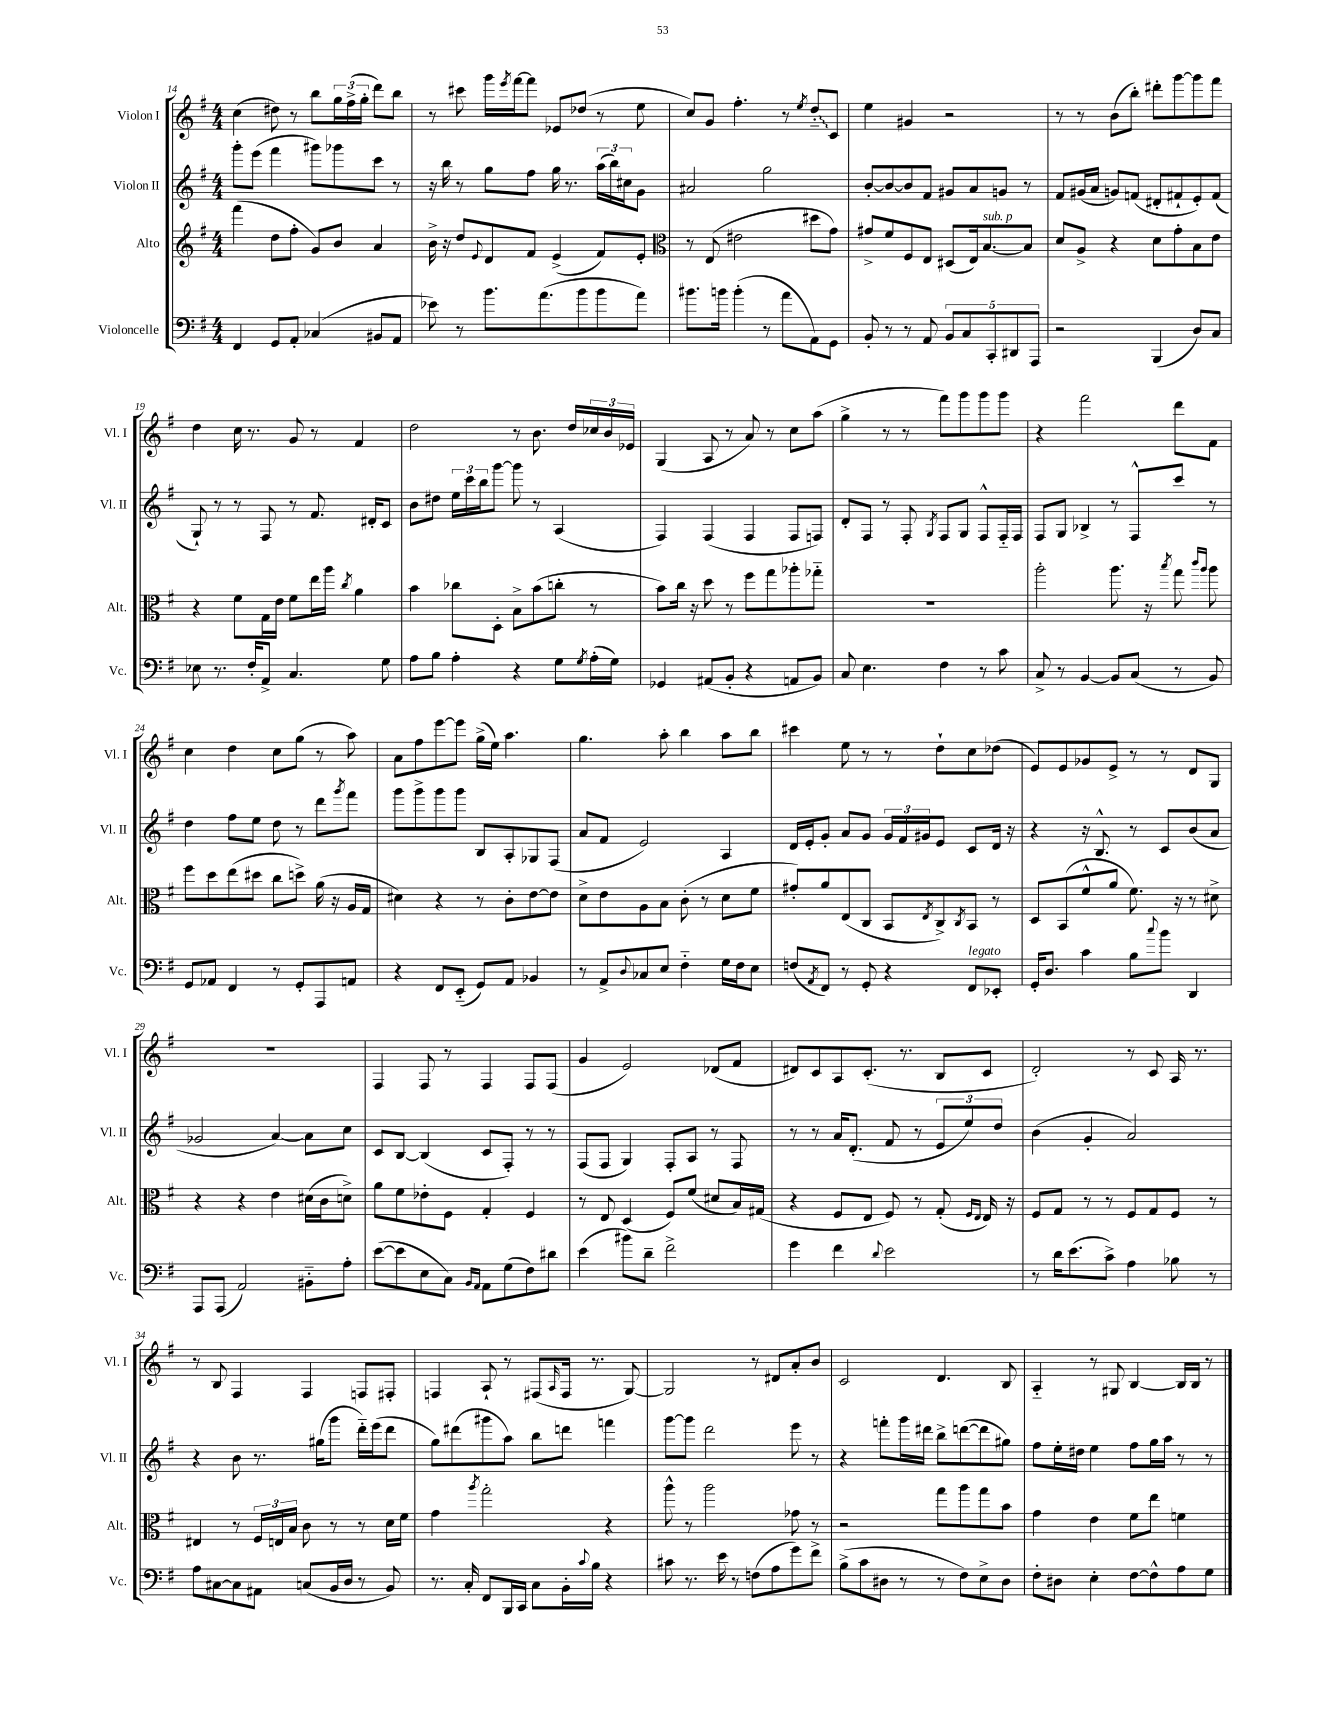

**kern	**kern	**kern	**kern
*staff4	*staff3	*staff2	*staff1
*clefF4	*clefG2	*clefG2	*clefG2
*k[f#]	*k[f#]	*k[f#]	*k[f#]
*M4/4	*M4/4	*M4/4	*M4/4
4FF#	(4fff#	8ggg'	(4cc
.	.	(8eee	.
8GG	8dd	4fff#	8dd#)
8AA'	8ff#'	.	8r
(4C-	8g)	8ggg#)	8bb
.	8b	8ggg-	24gg
.	.	.	(24ff#^
.	.	.	24gg'
8BB#	4a	8ccc	8ddd)
8AA	.	8r	8bb
=	=	=	=
8e-)	16b^	16r	8r
.	16r	16bb	.
8r	8dd	8r	8ccc#
.	8qqe	.	.
8.b	8d	8gg	16ggg
.	.	.	8qeee
.	.	.	[16fff#
.	8f#	8ff#	8fff#]
(8.a	.	.	.
.	(4e^	16gg	8e-
.	.	8.r	.
8b	.	.	(8dd-
8b	8f#)	(24aa	8r
.	.	24bb)	.
.	.	24cc#	.
8a)	8e'	8g	8ee
=	=	=	=
*	*clefC3	*	*
8.b#	8r	2a#	8cc)
.	(8E	.	8g
16b	.	.	.
(4b'	2e#	.	4.ff#'
8r	.	2gg	.
8a	.	.	8r
.	.	.	8qee
8AA)	8dd#	.	8dd'~
8GG	8g)	.	8c
=	=	=	=
8BB'	8g#^	[8b'	4ee
8r	8f#	8b_	.
8r	8F#	8b]	4g#
8AA	8E	8f#	.
10BB	(8D#	8g#	2r
10C	.	.	.
.	16E)	8a	.
.	[8.B	.	.
10CC'	.	.	.
.	.	8g	.
10DD#	.	.	.
.	8B]	8r	.
10AAA	.	.	.
=	=	=	=
2r	8d	8f#	8r
.	8A^	(16g#	8r
.	.	16a	.
.	4r	8g)	(8b
.	.	(8f	8bb')
(4BBB	8d	8d#'	8ddd#'
.	8g'	8f#`	[8ggg
8D)	8B	8e')	8ggg]
8C	8e	(8f#	8fff#
=	=	=	=
8E-	4r	8G`)	4dd
8.r	.	8r	.
.	8f#	8r	16cc
16F#'	.	.	8.r
8AA^	16G	8F#	.
.	16e	.	.
4.C	8f#	8r	8g
.	16ee	8.f#	8r
.	16aa	.	.
.	8qcc	.	.
.	4a	.	4f#
.	.	16d#'	.
8G	.	8c	.
=	=	=	=
8A	4b	8b	2dd
8B	.	8dd#	.
4A'	8cc-	24ee	.
.	.	24ccc	.
.	.	24bb	.
.	8D'	[8ggg	.
4r	8B^	8ggg]	8r
.	(8b	8r	8.b
8G	8cc'	(4A	.
.	.	.	16dd
8qG	.	.	.
(16A'	8r	.	24cc-
.	.	.	24b
16G)	.	.	.
.	.	.	24e-
=	=	=	=
4GG-	8b)	4F#)	(4G
.	16cc	.	.
.	16r	.	.
(8AA#	8dd	(4F#	8A
8BB'	8r	.	8r
4r	8ff#	4F#	8a)
.	8gg	.	8r
8AA	8aa-'	8F#	8cc
8BB)	8gg-'~	8F)	(8aa
=	=	=	=
8C	1r	8d'	4gg^
4.E	.	8F#	.
.	.	8r	8r
.	.	8F#'	8r
.	.	8qG	.
4F#	.	8F#	8fff#)
.	.	8G	8ggg
8r	.	8F#^^	8ggg
8c	.	16F#'~	8ggg
.	.	16F#	.
=	=	=	=
8C^	2aa'	8F#	4r
8r	.	8G	.
[4BB	.	4B-^	2fff#
8BB]	8.aa	8r	.
(8C	.	8F#^^	.
.	16r	.	.
.	8qbb	.	.
8r	8gg	8ccc	8ddd
.	16qqccc	.	.
.	16qqaa	.	.
8BB)	8aa	8r	8f#
=	=	=	=
8GG	8ff#	4dd	4cc
8AA-	8dd	.	.
4FF#	(8ee	8ff#	4dd
.	8dd#	8ee	.
8r	8cc	8dd	8cc
8GG'	8dd^)	8r	(8gg
8AAA	(16a	8ddd	8r
.	16r	.	.
.	.	8qggg	.
8AA	16A	8fff#	8aa)
.	16G	.	.
=	=	=	=
4r	4d#)	8ggg	8a
.	.	8ggg^	8ff#
8FF#	4r	8ggg	[8eee
(8EE'~	.	8ggg	8eee]
8GG)	8r	8B	(16gg^
.	.	.	16ee)
8AA	8c'	8A'	4.aa
4BB-	[8e	8G-	.
.	8e]	(8F#	.
=	=	=	=
8r	8d^	8a	4.gg
8AA^	8e	8f#	.
8qqD	.	.	.
8C-	8A	2e)	.
8E	8B	.	8aa'
4F#'~	(8c'	.	4bb
.	8r	.	.
16G	8d	4A	8aa
16F#	.	.	.
8E	8f#	.	8bb
=	=	=	=
(8F	8g#')	16d	4ccc#
.	.	16e'	.
8qAA	.	.	.
8FF#)	8a	8g'	.
8r	(8E	8a	8ee
8GG'	8C	8g	8r
4r	8BB	24g	8r
.	.	24f#	.
.	.	24g#	.
.	8qE	.	.
.	8C^)	8e	8dd`
.	8qC	.	.
8FF#	8BB	8c	8cc
8EE-'	8r	16d	(8dd-
.	.	16r	.
=	=	=	=
16GG'	8D	4r	8e)
8.D	.	.	.
.	(8BB	.	8e
4c	8f#^^	16r	8g-
.	.	8.B^^	.
.	8a	.	8e^
8B	8.f#)	8r	8r
8qqcc	.	.	.
8b	.	8c	8r
.	16r	.	.
4DD	8r	(8b	8d
.	8d#^	8a	8G
=	=	=	=
8AAA	4r	2g-	1r
(8AAA	.	.	.
2AA)	4r	.	.
.	4e	[4a)	.
8BB#'~	(16d#	8a]	.
.	16c	.	.
8A'	8d^)	8cc	.
=	=	=	=
([8e	8a	8c	4F#
8e]	8f#	[8B	.
8E	8e-'	(4B]	8F#
8C)	8F#	.	8r
16qqBB	.	.	.
16qqAA	.	.	.
8AA	4G'	8c	4F#
(8G	.	8F#')	.
8F#)	4F#	8r	8F#
8d#	.	8r	(8F#
=	=	=	=
(4e	8r	(8F#	4g
.	8E	8F#	.
8b#)	(4D	4G)	2e)
8d~	.	.	.
2f#^	8F#)	8F#'	.
.	(8f#	8A	.
.	8d#	8r	(8d-
.	16B)	8F#	8f#
.	(16G#	.	.
=	=	=	=
4g	4r	8r	8d#)
.	.	8r	8c
4f#	8F#	16a	8A
.	.	(8.d'	.
.	8E	.	(8.c'
8qqd	.	.	.
2e	8F#)	8f#	.
.	.	.	8.r
.	8r	8r	.
.	(8G'	12e	8B
.	.	12ee)	.
.	16qqF#	.	.
.	16qqE	.	.
.	16E)	.	8c
.	.	12dd	.
.	16r	.	.
=	=	=	=
8r	8F#	(4b	2d')
16d	8G	.	.
(8.e	.	.	.
.	8r	4g'	.
8c^)	8r	.	.
4A	8F#	2a)	8r
.	8G	.	8c
8B-	8F#	.	16A
.	.	.	8.r
8r	8r	.	.
=	=	=	=
8A	4E#	4r	8r
[8C#	.	.	8B
8C#]	8r	8b	4F#
8AA#	24F#	8.r	.
.	24E	.	.
.	24B	.	.
(8C	8c	.	4F#
.	.	(16gg#	.
16BB	8r	8ggg	.
16D	.	.	.
8r	8r	16ddd'~)	8F
.	.	(16eee	.
8BB)	16d	8ddd	8F#'
.	16f#	.	.
=	=	=	=
8.r	4g	8gg)	4F
.	.	(8ddd#	.
16C'	.	.	.
.	8qaa	.	.
8FF#	2gg'	8ggg#	8A`
16BBB	.	8aa)	8r
16CC	.	.	.
8C	.	8bb	(8F#
.	.	.	16qqA
16BB'	.	8ddd	16F#
8qqc	.	.	.
16B	.	.	8.r
4r	4r	4fff	.
.	.	.	[8G)
=	=	=	=
8c#	8aa^^	[8ggg	2G]
8.r	8r	8ggg]	.
.	2aa	2ddd	.
16e	.	.	.
8r	.	.	.
(8F	.	.	8r
8A	.	.	8d#
8g)	8g-	8eee	8a'
8f#^	8r	8r	8b
=	=	=	=
(8B^	2r	4r	2c
8c	.	.	.
8D#	.	8fff'	.
8r	.	16ggg	.
.	.	16ddd#	.
8r	8gg	8bb^	4.d
8F#)	8aa	([8ddd	.
8E^	8gg	8ddd]	.
8D#	8b	8gg#)	8B
=	=	=	=
8F#'	4g	8ff#	4A'~
8D#	.	16ee'	.
.	.	16dd#	.
4E'	4e	4ee	8r
.	.	.	8G#
[8F#	8f#	8ff#	[4B
8F#^^]	8ee	16gg	.
.	.	16aa	.
8A	4f	8r	16B]
.	.	.	16B
8G	.	8r	8r
==	==	==	==
*-	*-	*-	*-
